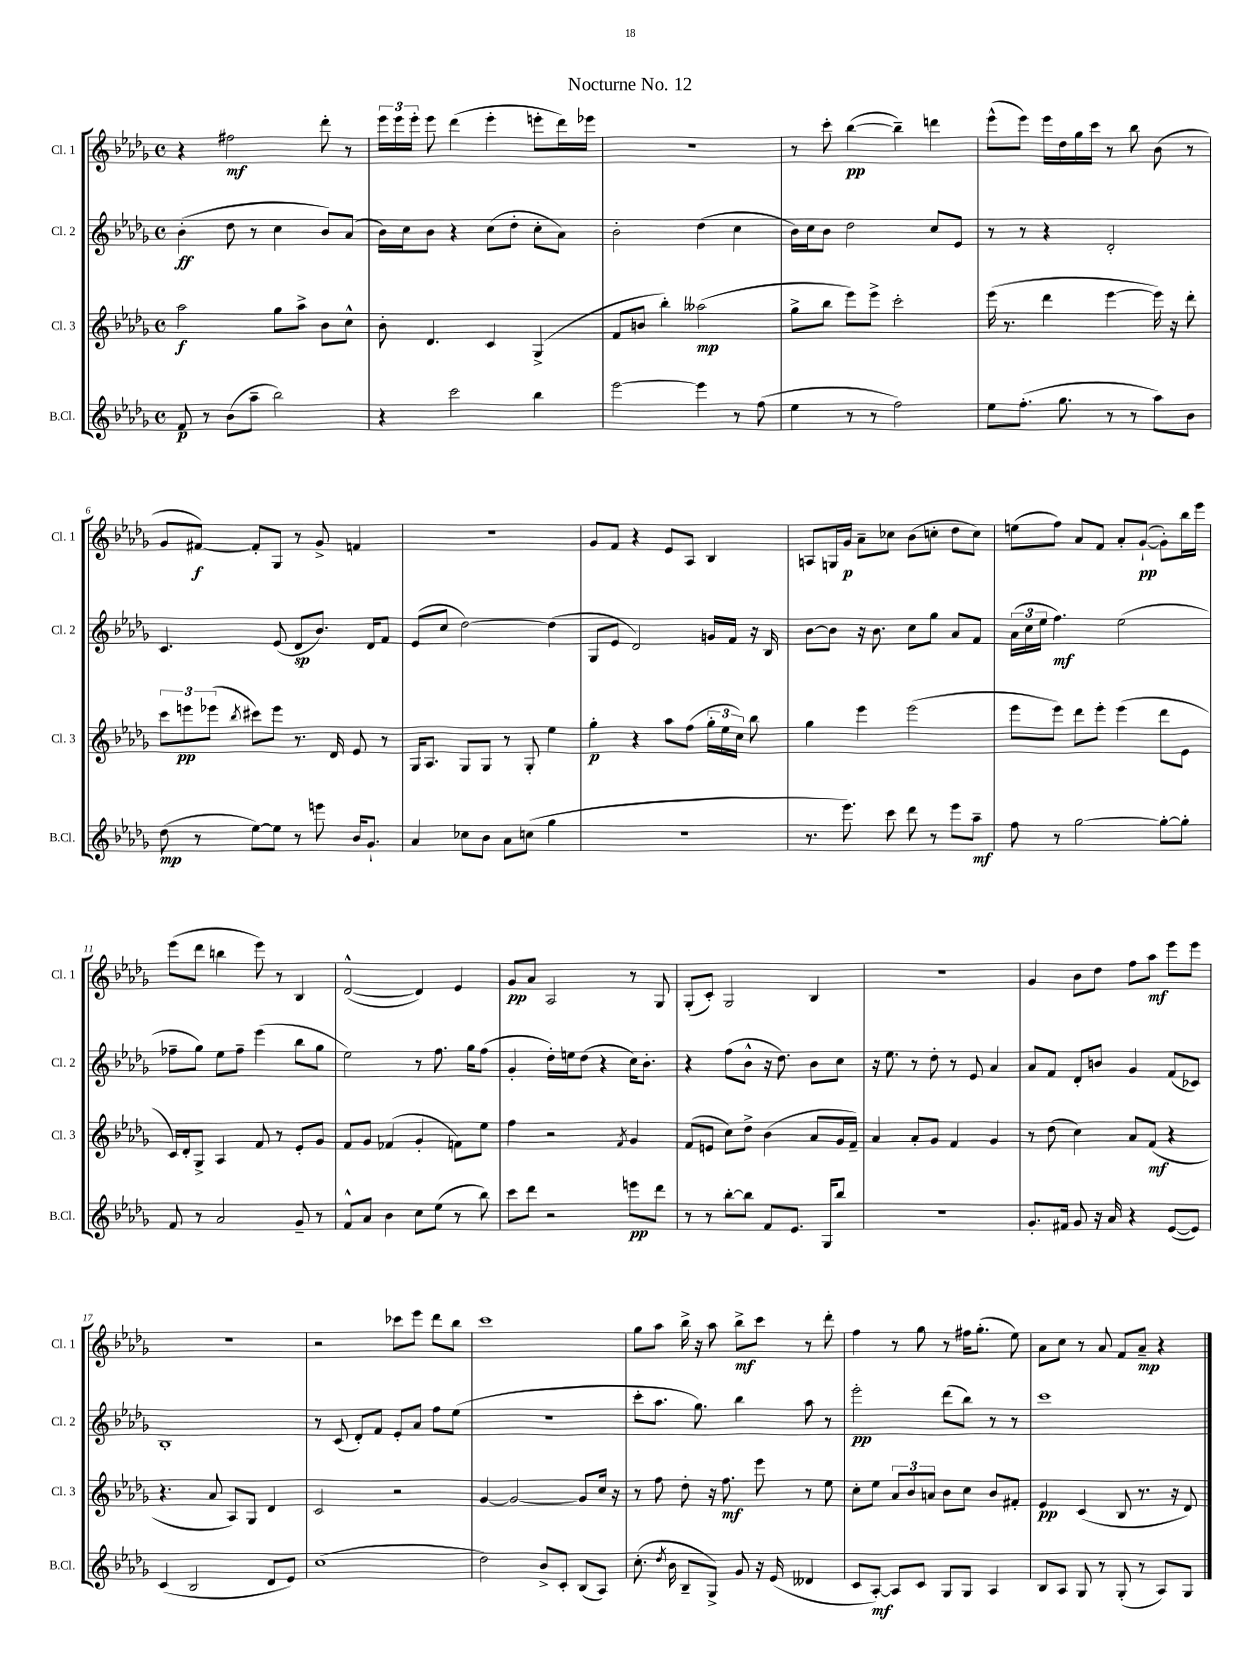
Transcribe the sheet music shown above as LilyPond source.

\header { title = "Nocturne No. 12" }
<<
\new StaffGroup <<
\new Staff = "s0" \with { instrumentName = "Cl. 1" shortInstrumentName = "Cl. 1" } {
    \clef treble \key des \major \defaultTimeSignature \time 4/4
    \autoBeamOff r4 fis''2\mf des'''8-. r8 |
    \tuplet 3/2 { ees'''16[ ees'''16 ees'''16]-. } ees'''8 des'''4( ees'''4-. e'''8[-. des'''16) ees'''16] |
    R1 |
    r8 c'''8-. bes''4~\pp( bes''4--) d'''4 |
    ees'''8[-^( ees'''8]) ees'''16[ des''16 ges''16 c'''16] r8 bes''8 bes'8( r8 |
    ges'8[ fis'8]~\f) fis'8[-. ges8] r8 ges'8-> f'4 |
    R1 |
    ges'8[ f'8] r4 ees'8[ aes8] bes4 |
    a8[ g16 ges'16]\p aes'8[-- ces''8] bes'8[( c''8]-. des''8[ c''8]) |
    e''8[( f''8]) aes'8[ f'8] aes'8[-. ges'8]~-!\pp( ges'8[-.) bes''16 ees'''16] |
    ees'''8[( des'''8] b''4 ees'''8) r8 bes4 |
    des'2~-^( des'4) ees'4 |
    ges'8[\pp aes'8] aes2 r8 ges8 |
    ges8[-.( c'8]-.) ges2 bes4 |
    R1 |
    ges'4 bes'8[ des''8] f''8[ aes''8]\mf ees'''8[ ees'''8] |
    R1 |
    r2 ces'''8[ ees'''8] des'''8[ bes''8] |
    c'''1 |
    ges''8[ aes''8] bes''16-> r16 aes''8 bes''8[->\mf c'''8] r8 des'''8-. |
    f''4 r8 ges''8 r8 fis''16[ ges''8.]-.( ees''8) |
    aes'8[ c''8] r8 aes'8 f'8[ aes'8]--\mp r4 \bar "|." |
}
\new Staff = "s1" \with { instrumentName = "Cl. 2" shortInstrumentName = "Cl. 2" } {
    \clef treble \key des \major \defaultTimeSignature \time 4/4
    \autoBeamOff bes'4-.\ff( des''8 r8 c''4 bes'8[) aes'8]( |
    bes'16[) c''16 bes'8] r4 c''8[( des''8]-. c''8[-. aes'8]) |
    bes'2-. des''4( c''4 |
    bes'16[) c''16 bes'8] des''2 c''8[ ees'8] |
    r8 r8 r4 des'2-. |
    c'4. ees'8( des'8[\sp bes'8.]) des'16[ f'8] |
    ees'8[( c''8] des''2~) des''4( |
    ges8[ ees'8] des'2) g'16[ f'16] r16 bes16 |
    bes'8[~ bes'8] r16 bes'8. c''8[ ges''8] aes'8[ f'8] |
    \tuplet 3/2 { aes'16[( c''16 ees''16] } f''4.\mf) ees''2( |
    fes''8[-- ges''8]) ees''8[ fes''8]-- ees'''4( bes''8[ ges''8] |
    ees''2) r8 f''8. ges''16[ f''8]( |
    ges'4-. des''16[-.) e''16 des''8]( r4 c''16[) bes'8.]-. |
    r4 f''8[( bes'8]-^ r16 des''8.) bes'8[ c''8] |
    r16 ees''8. r8 des''8-. r8 ees'8 aes'4 |
    aes'8[ f'8] des'8[-. b'8] ges'4 f'8[( ces'8]) |
    bes1-. |
    r8 c'8( des'8[-.) f'8] ees'8[-. aes'8] f''8[ ees''8]( |
    R1 |
    c'''8[-. aes''8.] ges''8.) bes''4 aes''8 r8 |
    ees'''2-.\pp des'''8[( bes''8]) r8 r8 |
    c'''1 \bar "|." |
}
\new Staff = "s2" \with { instrumentName = "Cl. 3" shortInstrumentName = "Cl. 3" } {
    \clef treble \key des \major \defaultTimeSignature \time 4/4
    \autoBeamOff aes''2\f ges''8[ aes''8]-> bes'8[ c''8]-^ |
    bes'8-. des'4. c'4 ges4->( |
    f'8[ b'8] bes''4-.) aeses''2\mp( |
    ges''8[-> bes''8] ees'''8[) ees'''8]-> c'''2-. |
    ees'''16( r8. des'''4 ees'''4~ ees'''16) r16 des'''8-. |
    \tuplet 3/2 { c'''8[ e'''8\pp ees'''8]( } \acciaccatura { bes''8 } cis'''8[) ees'''8] r8. des'16 ees'8 r8 |
    ges16[ aes8.] ges8[ ges8] r8 ges8-. ees''4 |
    ges''4-.\p r4 aes''8[ f''8]( \tuplet 3/2 { ges''16[-. ees''16 c''16]) } bes''8 |
    ges''4 ees'''4 ees'''2( |
    ees'''8[ ees'''8]) des'''8[ ees'''8]-. ees'''4( des'''8[ ees'8] |
    c'16[) des'16-. ges8]-> aes4 f'8 r8 ees'8[-. ges'8] |
    f'8[ ges'8] fes'4( ges'4-. f'8[) ees''8] |
    f''4 r2 \acciaccatura { f'8 } ges'4 |
    f'8[( e'8] c''8[) des''8]-> bes'4( aes'8[ ges'16 f'16]--) |
    aes'4 aes'8[-. ges'8] f'4 ges'4 |
    r8 des''8( c''4) aes'8[ f'8]\mf( r4 |
    r4. aes'8 aes8[) ges8] des'4 |
    c'2 r2 |
    ges'4~ ges'2~ ges'8[ c''16] r16 |
    r8 f''8 des''8-. r16 f''8.\mf ees'''8 r8 ees''8 |
    c''8[-. ees''8] \tuplet 3/2 { aes'8[ bes'8 a'8] } bes'8[ c''8] bes'8[ fis'8]-. |
    ees'4\pp c'4( bes8 r8. r16 des'8) \bar "|." |
}
\new Staff = "s3" \with { instrumentName = "B.Cl." shortInstrumentName = "B.Cl." } {
    \clef treble \key des \major \defaultTimeSignature \time 4/4
    \autoBeamOff f'8\p r8 bes'8[( aes''8]-- bes''2) |
    r4 c'''2 bes''4 |
    ees'''2~ ees'''4 r8 f''8( |
    ees''4 r8 r8 f''2) |
    ees''8[ f''8.]-.( ges''8. r8 r8 aes''8[) bes'8] |
    des''8\mp( r8 ees''8[~) ees''8] r8 e'''8 bes'16[ ges'8.]-! |
    aes'4 ces''8[ bes'8] aes'8[ c''8]( ges''4 |
    R1 |
    r8. ees'''8.) c'''8 des'''8 r8 ees'''8[ aes''8]--\mf |
    f''8 r8 ges''2~ ges''8[~-. ges''8]-. |
    f'8 r8 aes'2 ges'8-- r8 |
    f'8[-^ aes'8] bes'4 c''8[ ees''8]( r8 bes''8) |
    c'''8[ des'''8] r2 e'''8[\pp des'''8] |
    r8 r8 bes''8[~-. bes''8] f'8[ ees'8.] ges16[ bes''8] |
    R1 |
    ges'8.[-. fis'16] ges'8 r16 aes'16 r4 ees'8[~( ees'8]) |
    c'4( bes2 des'8[ ees'8]) |
    c''1( |
    des''2) bes'8[-> c'8]-. bes8[( aes8]) |
    c''8.-.( \acciaccatura { des''8 } bes'16 bes8[-- ges8]->) ges'8 r16 ees'16( deses'4 |
    c'8[ aes8]~-.\mf) aes8[ c'8] ges8[ ges8] aes4 |
    bes8[ aes8] ges8 r8 ges8-.( r8 aes8[) ges8] \bar "|." |
}
>>
>>
